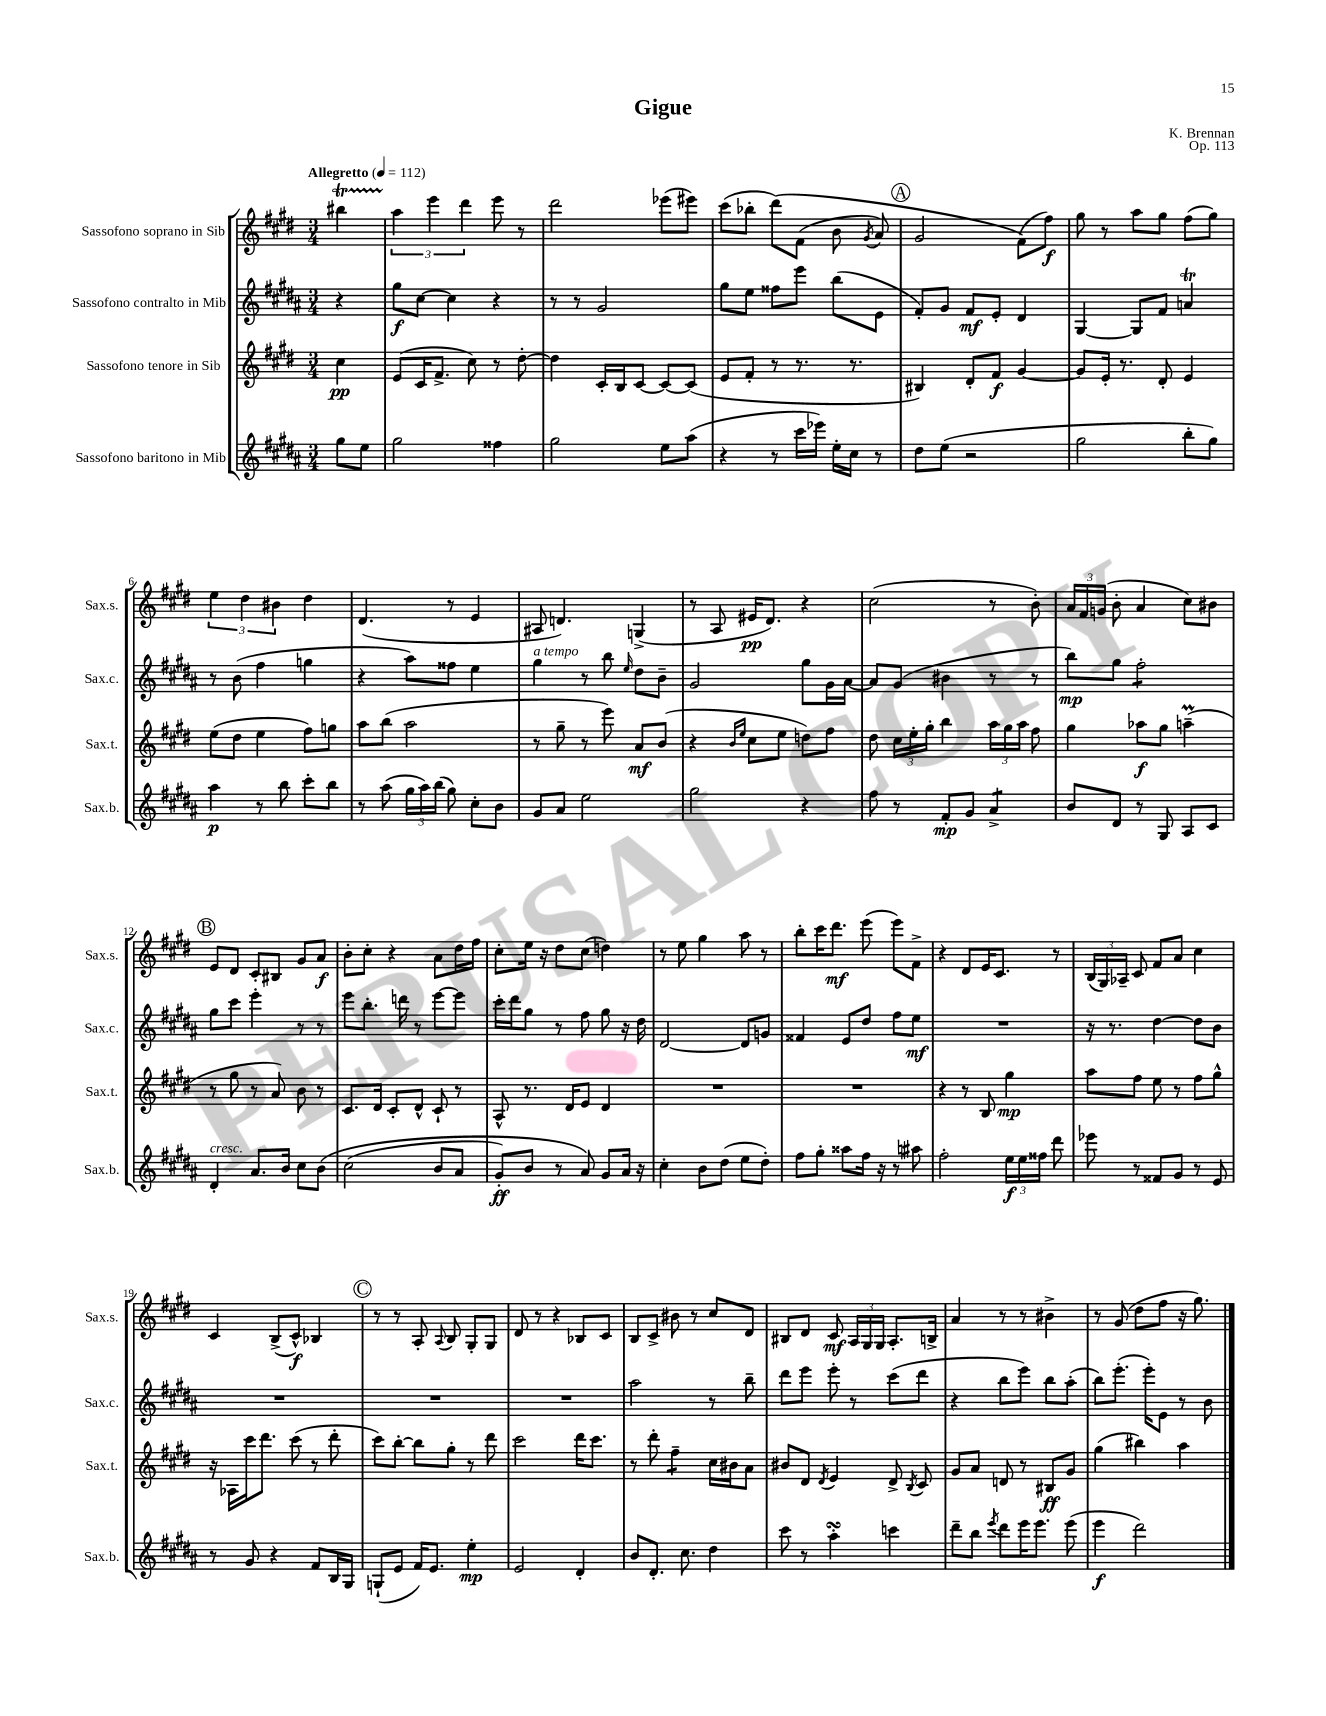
\header { title = "Gigue" composer = "K. Brennan" opus = "Op. 113" }
<<
\new StaffGroup <<
\new Staff = "s0" \with { instrumentName = "Sassofono soprano in Sib" shortInstrumentName = "Sax.s." } {
    \clef treble \key e \major \numericTimeSignature \time 3/4 \partial 4 \tempo "Allegretto" 4 = 112
    \autoBeamOff bis''4\startTrillSpan |
    \tuplet 3/2 { a''4\stopTrillSpan e'''4 dis'''4 } e'''8 r8 |
    dis'''2 ees'''8[( eis'''8]) |
    cis'''8[( bes''8]-. dis'''8[)\( fis'8]( b'8 \acciaccatura { gis'8 } a'8) |
    \mark \markup { \circle "A" } gis'2 fis'8[(\) fis''8]\f) |
    gis''8 r8 a''8[ gis''8] fis''8[( gis''8]) |
    \tuplet 3/2 { e''4 dis''4 bis'4 } dis''4 |
    dis'4.( r8 e'4 |
    ais8 d'4.) g4->( |
    r8 a8 eis'16[\pp dis'8.]) r4 |
    cis''2( r8 b'8-.) |
    \tuplet 3/2 { a'16[ fis'16 g'16]( } b'8-. a'4 cis''8[) bis'8] |
    \mark \markup { \circle "B" } e'8[ dis'8] cis'8[-. bis8] gis'8[ a'8]\f |
    b'8[-. cis''8]-. r4 a'8[ dis''16 fis''16] |
    cis''8[-. e''16] r16 dis''8[ cis''8]( d''4) |
    r8 e''8 gis''4 a''8 r8 |
    b''8[-. cis'''16 dis'''8.]\mf e'''8( e'''8[) fis'8]-> |
    r4 dis'8[ e'16 cis'8.] r8 |
    \tuplet 3/2 { b16[( gis16) aes16]-- } cis'8 fis'8[ a'8] cis''4 |
    cis'4 b8[->( cis'8]-^\f) bes4 |
    \mark \markup { \circle "C" } r8 r8 a8-. \appoggiatura { a8 } b8 gis8[-. gis8] |
    dis'8 r8 r4 bes8[ cis'8] |
    b8[ cis'8]-> bis'8 r8 cis''8[ dis'8] |
    bis8[ dis'8] cis'8\mf \tuplet 3/2 { a16[ gis16 gis16] } a8.[-. b16]-> |
    a'4 r8 r8 bis'4-> |
    r8 gis'8( dis''8[ fis''8] r16 gis''8.) \bar "|." |
}
\new Staff = "s1" \with { instrumentName = "Sassofono contralto in Mib" shortInstrumentName = "Sax.c." } {
    \clef treble \key b \major \numericTimeSignature \time 3/4 \partial 4
    \autoBeamOff r4 |
    gis''8[\f cis''8]~ cis''4 r4 |
    r8 r8 gis'2 |
    gis''8[ e''8] fisis''8[ e'''8] b''8[( e'8] |
    \mark \markup { \circle "A" } fis'8[-.) gis'8] fis'8[\mf e'8]-. dis'4 |
    gis4~ gis8[ fis'8] a'4\trill |
    r8 b'8( fis''4 g''4 |
    r4 ais''8[) fisis''8] e''4 |
    gis''4^\markup { \italic "a tempo" } r8 b''8 \grace { e''16 } dis''8[ b'8]-- |
    gis'2 gis''8[ gis'16 ais'16]~ |
    ais'8[ gis'8]( bis'4 r8 r8 |
    b''8[\mp) gis''8] fis''2:8-. |
    \mark \markup { \circle "B" } gis''8[ cis'''8] e'''4-. r8 r8 |
    e'''8[ b''8.]-. d'''16 r8 e'''8[~ e'''8] |
    cis'''16[-. dis'''16 gis''8] r8 fis''8 gis''8 r16 dis''16 |
    dis'2~ dis'8[ g'8] |
    fisis'4 e'8[ dis''8] fis''8[ e''8]\mf |
    R2. |
    r16 r8. dis''4~ dis''8[ b'8] |
    R2. |
    \mark \markup { \circle "C" } R2. |
    R2. |
    ais''2 r8 b''8-- |
    dis'''8[ e'''8] e'''8-. r8 cis'''8[( dis'''8] |
    r4 b''8[ e'''8]) b''8[ ais''8]-.( |
    b''8[) e'''8.]-.( e'''16[-.) e'8] r8 b'8 \bar "|." |
}
\new Staff = "s2" \with { instrumentName = "Sassofono tenore in Sib" shortInstrumentName = "Sax.t." } {
    \clef treble \key e \major \numericTimeSignature \time 3/4 \partial 4
    \autoBeamOff cis''4\pp |
    e'8[( cis'16 fis'8.]-> cis''8) r8 dis''8~-. |
    dis''4 cis'16[-. b16 cis'8]~ cis'8[~ cis'8]( |
    e'8[ fis'8]-. r8 r8. r8. |
    \mark \markup { \circle "A" } bis4) dis'8[-. fis'8]\f gis'4~ |
    gis'8[ e'16]-. r8. dis'8-. e'4 |
    e''8[( dis''8] e''4 fis''8[) g''8] |
    a''8[ b''8]( a''2 |
    r8 gis''8-- r8 e'''8) a'8[\mf b'8]( |
    r4 \grace { b'16[ e''16] } cis''8[ e''8] d''8[) fis''8] |
    dis''8 \tuplet 3/2 { cis''16[ e''16-. gis''16]-. } b''4 \tuplet 3/2 { a''16[ gis''16 a''16] } fis''8 |
    gis''4 aes''8[\f gis''8] a''4--\prall( |
    \mark \markup { \circle "B" } r8 gis''8 r8 a'8) b'8 r8 |
    cis'8.[ dis'16] cis'8[-. dis'8]-^ cis'8-! r8 |
    a8-^ r8. dis'16[ e'8] dis'4 |
    R2. |
    R2. |
    r4 r8 b8 gis''4\mp |
    a''8[ fis''8] e''8 r8 fis''8[ gis''8]-^ |
    r16 aes16[ cis'''16 dis'''8.] cis'''8( r8 dis'''8-. |
    \mark \markup { \circle "C" } cis'''8[) b''8]~-. b''8[ gis''8]-. r8 dis'''8 |
    cis'''2 dis'''16[ cis'''8.] |
    r8 dis'''8-. fis''4:8-- cis''16[ bis'16 a'8] |
    bis'8[ dis'8] \acciaccatura { dis'8 } e'4 dis'8-> \acciaccatura { b8 } cis'8 |
    gis'8[ a'8] d'8 r8 bis8[\ff gis'8] |
    gis''4( bis''4) a''4 \bar "|." |
}
\new Staff = "s3" \with { instrumentName = "Sassofono baritono in Mib" shortInstrumentName = "Sax.b." } {
    \clef treble \key b \major \numericTimeSignature \time 3/4 \partial 4
    \autoBeamOff gis''8[ e''8] |
    gis''2 fisis''4 |
    gis''2 e''8[ ais''8]( |
    r4 r8 cis'''16[ ees'''16]) e''16[-. cis''16] r8 |
    \mark \markup { \circle "A" } dis''8[ e''8]( r2 |
    gis''2 b''8[-. gis''8]) |
    ais''4\p r8 b''8 cis'''8[-. b''8] |
    r8 ais''8( \tuplet 3/2 { gis''16[ ais''16) b''16]( } gis''8) cis''8[-. b'8] |
    gis'8[ ais'8] e''2 |
    gis''2 r4 |
    fis''8 r8 fis'8[-.\mp gis'8] ais'4:8-> |
    b'8[ dis'8] r8 gis8 ais8[ cis'8] |
    \mark \markup { \circle "B" } dis'4-.^\markup { \italic "cresc." } ais'8.[ b'16] cis''8[ b'8]\( |
    cis''2( b'8[ ais'8] |
    gis'8[-.\ff) b'8] r8 ais'8\) gis'8[ ais'16] r16 |
    cis''4-. b'8[ dis''8]( e''8[ dis''8]-.) |
    fis''8[ gis''8]-. aisis''8[ fis''16] r16 r8 ais''8 |
    fis''2-. \tuplet 3/2 { e''16[\f e''16 fisis''16] } dis'''8 |
    ees'''8 r8 fisis'8[ gis'8] r8 e'8 |
    r8 gis'8 r4 fis'8[ b16 gis16] |
    \mark \markup { \circle "C" } g8[-!( e'8] fis'16[) e'8.] e''4-.\mp |
    e'2 dis'4-. |
    b'8[ dis'8.]-. cis''8. dis''4 |
    cis'''8 r8 ais''4-.\turn c'''4 |
    dis'''8[-- b''8] \acciaccatura { e'''8 } dis'''8[ e'''16 e'''8.] e'''8( |
    e'''4\f dis'''2) \bar "|." |
}
>>
>>
